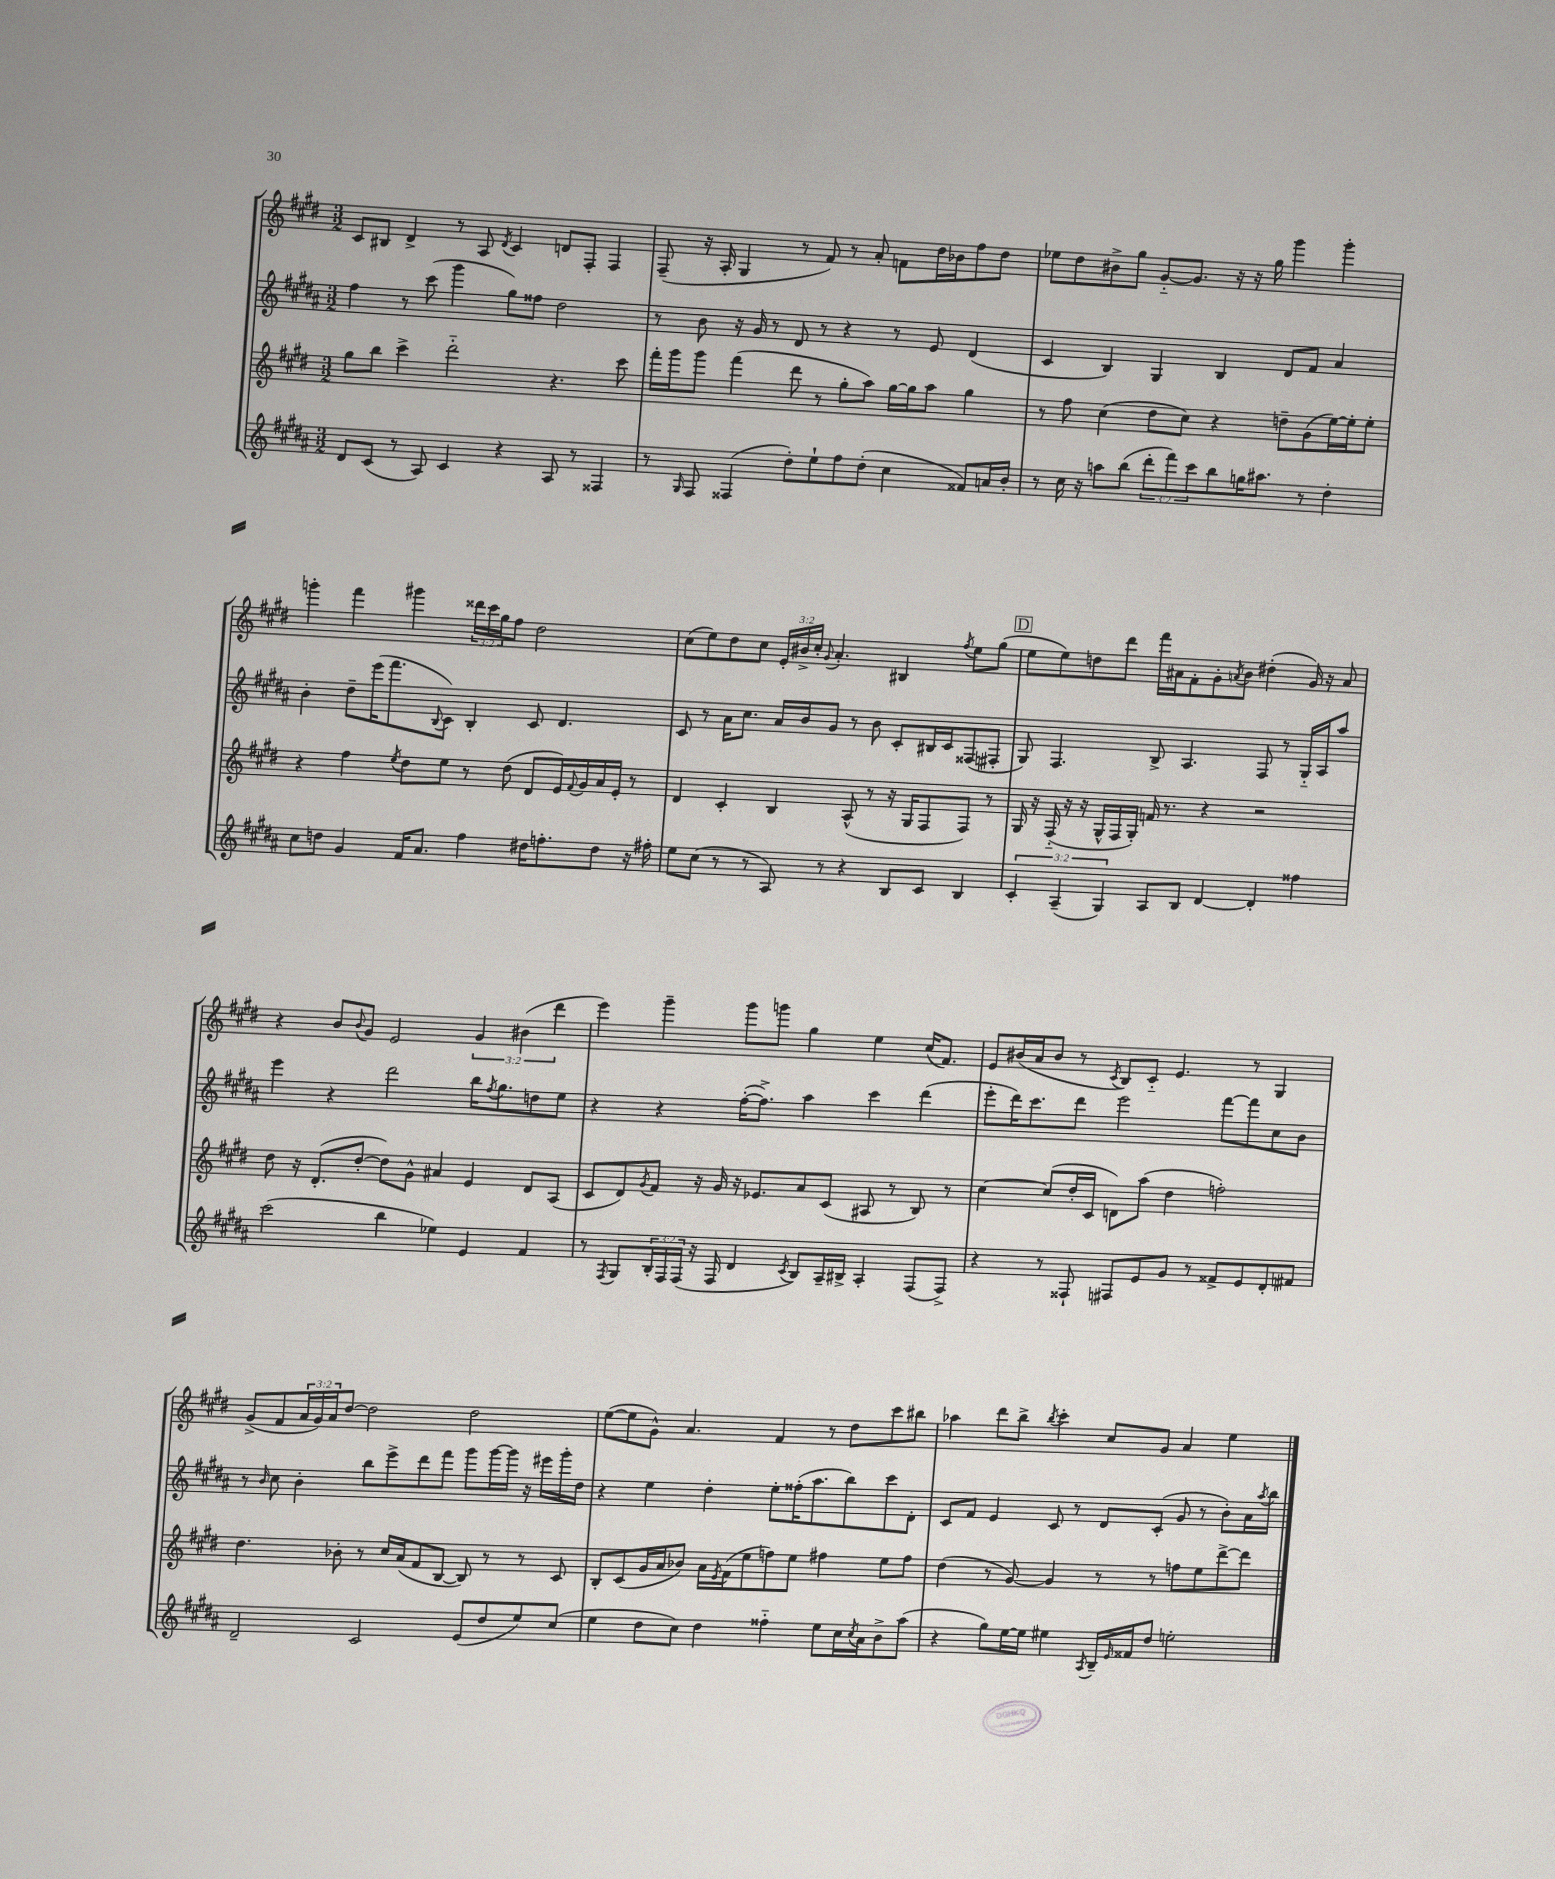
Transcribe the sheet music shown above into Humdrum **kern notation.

**kern	**kern	**kern	**kern
*staff4	*staff3	*staff2	*staff1
*clefG2	*clefG2	*clefG2	*clefG2
*k[f#c#g#d#a#]	*k[f#c#g#d#]	*k[f#c#g#d#a#]	*k[f#c#g#d#]
*M3/2	*M3/2	*M3/2	*M3/2
8d#	8gg#	4ff#	8c#
(8c#	8bb	.	8B#
8r	4ccc#^	8r	4d#^
8A#)	.	(8ccc#	.
4c#	2ddd#'~	4ggg#	8r
.	.	.	8A
.	.	.	8qd#
4r	.	8gg#)	4c#
.	.	8ff##	.
8A#	4.r	2dd#	8d
8r	.	.	8F#'
4F##	.	.	4F#
.	8ccc#	.	.
=	=	=	=
8r	16fff#'	8r	(8F#~
.	16ggg#	.	.
16qqG#	.	.	.
8F#	8ggg#	8b	16r
.	.	.	16A'
(4F##	(4fff#	16r	4G#
.	.	16g#	.
.	.	8r	.
8dd#')	8ddd#	8d#	8r
8ee`	8r	8r	8f#)
8ff#	8gg#'	4r	8r
(8dd#'	8aa)	.	8a'
4cc#	[16gg#	8r	8f
.	16gg#]	.	.
.	8aa	8e	16dd#
.	.	.	16b-
8f##)	4gg#	(4d#	8ff#
16a	.	.	8dd#
16b'	.	.	.
=	=	=	=
8r	8r	4c#	8ee-
16cc#	8ff#	.	8dd#
16r	.	.	.
8aa	(4cc#	4B)	8b#^
(8bb	.	.	8gg#
12ddd#'	8dd#	4G#	[8g#'~
12fff#)	.	.	.
.	8cc#)	.	8.g#]
12ccc#	.	.	.
8bb	4r	4B	.
.	.	.	16r
16gg	.	.	16r
8.aa#	.	.	16gg#
.	8dd~	8d#	4ggg#
8r	(8g#	8f#	.
4dd#'	[16ee)	4a#	4ggg#'
.	16ee']	.	.
.	8ee'	.	.
=	=	=	=
8cc#	4r	4b'	4ggg'
8dd	.	.	.
4g#	4ff#	8dd#~	4fff#
.	.	(16eee	.
.	.	8.fff#	.
.	8qee	.	.
16f#	8dd#	.	4ggg#
8.a#	.	.	.
.	.	8qqB	.
.	8ee	8c#)	.
4ff#	8r	4B'	24ddd##
.	.	.	24ccc#
.	.	.	24gg#
.	(8dd#	.	8ff#
16dd#	8d#	8c#	2dd#
8.ff'	.	.	.
.	16e)	4.d#	.
.	8qqf#	.	.
.	16g#	.	.
8dd#	16a	.	.
.	16e'	.	.
16r	8r	.	.
16ff#'	.	.	.
=	=	=	=
8ee	4d#	8c#	(8cc#
(8cc#	.	8r	8ee)
8r	4c#'	16a#	8dd#
.	.	8.cc#	.
8r	.	.	8cc#
8A#)	4B	16a#	24e'
.	.	.	24b#^
.	.	16b	.
.	.	.	24cc#'
.	.	.	8qqg#
8r	.	8g#	4.a'
4r	(8A^^	8r	.
.	8r	8b	.
8B	16r	8c#'	4B#
.	16G#	.	.
8c#	8F#	16B#	.
.	.	16c#	.
.	.	.	8qff#
4B	8F#)	(8F##	8ee
.	8r	8F#'	(8gg#
=	=	=	=
6c#'	16G#	8G#)	8ee
.	16r	.	.
.	(16F#'~	4.F#	8ee)
(6A#~	.	.	.
.	16r	.	.
.	16r	.	8dd
.	16G#^^	.	.
6G#)	.	.	.
.	16F#	.	8ddd#
.	16G#')	.	.
8A#	16f	8B^	16fff#
.	8.r	.	16a#
8B	.	4.A#	8f#'
[4d#	4r	.	8g#'
.	.	.	8qa
.	.	.	8b
4d#']	2r	8F#	(4dd#'
.	.	8r	.
4ff##	.	16G#'~	16g#)
.	.	16A#	16r
.	.	8aa#	8a
=	=	=	=
(2ccc#	8dd#	4eee	4r
.	16r	.	.
.	(8.d#'	.	.
.	.	4r	8b
.	.	.	8qqb
.	[8dd#'	.	8g#
4bb	8dd#])	2ddd#	2e
.	8g#^^	.	.
4ee-)	4a#	.	.
4e	4e	16bb	6g#
.	.	8qff#	.
.	.	8.gg#	.
.	.	.	(6b#
4f#	8d#	8dd	.
.	.	.	6ddd#
.	(8A	8ee	.
=	=	=	=
8r	8c#	4r	4eee)
8qF#	.	.	.
8G#	8d#)	.	.
.	8qg#	.	.
24B'	8f#	4r	4ggg#~
24F#	.	.	.
(24F#	.	.	.
16r	16r	.	.
16F#	16g#	.	.
4d#	16r	([16ff#'	8ggg#
.	8.e-	8.ff#^])	.
.	.	.	8ggg
8qc#	.	.	.
8B)	8a	4aa#	4gg#
16A#~	(8c#	.	.
16B#^	.	.	.
4A#'	8A#	4ccc#	4ee
.	8r	.	.
(8F#	8B)	(4ddd#	(16cc#
.	.	.	8.f#)
8F#^)	8r	.	.
=	=	=	=
4r	[4cc#	8eee'	8e
.	.	16ddd#)	(16b#
.	.	8.ccc#	16a
8r	(8cc#]	.	8b#
8F##`	16dd#'	8ddd#	8r
.	16c#	.	.
.	.	.	8qc#
8F#	8d)	2eee	8B)
8e	(8aa	.	8c#'~
8g#	4dd#	.	4.e
8r	.	.	.
8f##^	2ff')	[8fff#	.
8e	.	8fff#]	8r
8d#'	.	8cc#	4G#
8f#	.	8b	.
=	=	=	=
2d#~	4.dd#	8r	(8g#^
.	.	16qqb	.
.	.	8cc#	8f#
.	.	4b'	24a
.	.	.	24g#)
.	.	.	24a
.	8b-'	.	[8dd#
2c#	8r	8bb	2dd#]
.	16cc#	8eee^	.
.	(16a	.	.
.	8f#	8ddd#	.
.	[8B	8fff#	.
(8e	8B])	8ggg#	2dd#
8dd#	8r	[16ggg#	.
.	.	16ggg#]	.
8ee)	8r	16r	.
.	.	16eee#	.
(8cc#	8c#	16ggg#'	.
.	.	16dd#	.
=	=	=	=
4ee	8B'	4r	([8ee
.	(8c#	.	8ee]
8dd#	16g#	4ee	8g#^^)
.	16a	.	.
8cc#)	8b-)	.	4.a
4dd#	16a	4dd#'	.
.	8qe	.	.
.	(16f#	.	.
.	8ee	.	.
4ff##'~	8ff)	8ee'	4f#
.	8ee	(16ff##'	.
.	.	8.aa#	.
8ee	4ff#	.	8r
16cc#	.	8bb)	8dd#
8qcc#	.	.	.
16a#	.	.	.
8b^	8ee	8ccc#	8ccc#
(8aa#	8ff#	8d#'	8bb#
=	=	=	=
4r	(4dd#	8c#	4aa-
.	.	8f#	.
8gg#)	8r	4e	8ddd#
[16ee	[8g#)	.	8bb^
16ee]	.	.	.
.	.	.	8qbb
4ee#	4g#]	8c#	4ccc#'
.	.	8r	.
8qA#	.	.	.
16B~	8r	8d#	8cc#
16qqe	.	.	.
16f##	.	.	.
8dd#	8r	(8c#'	8g#
2ee'	8ff	8g#	4a
.	8ee	8r	.
.	[8ddd#^	8b')	4ee
.	8ddd#]	16a#	.
.	.	8qaa#	.
.	.	16bb	.
==	==	==	==
*-	*-	*-	*-
